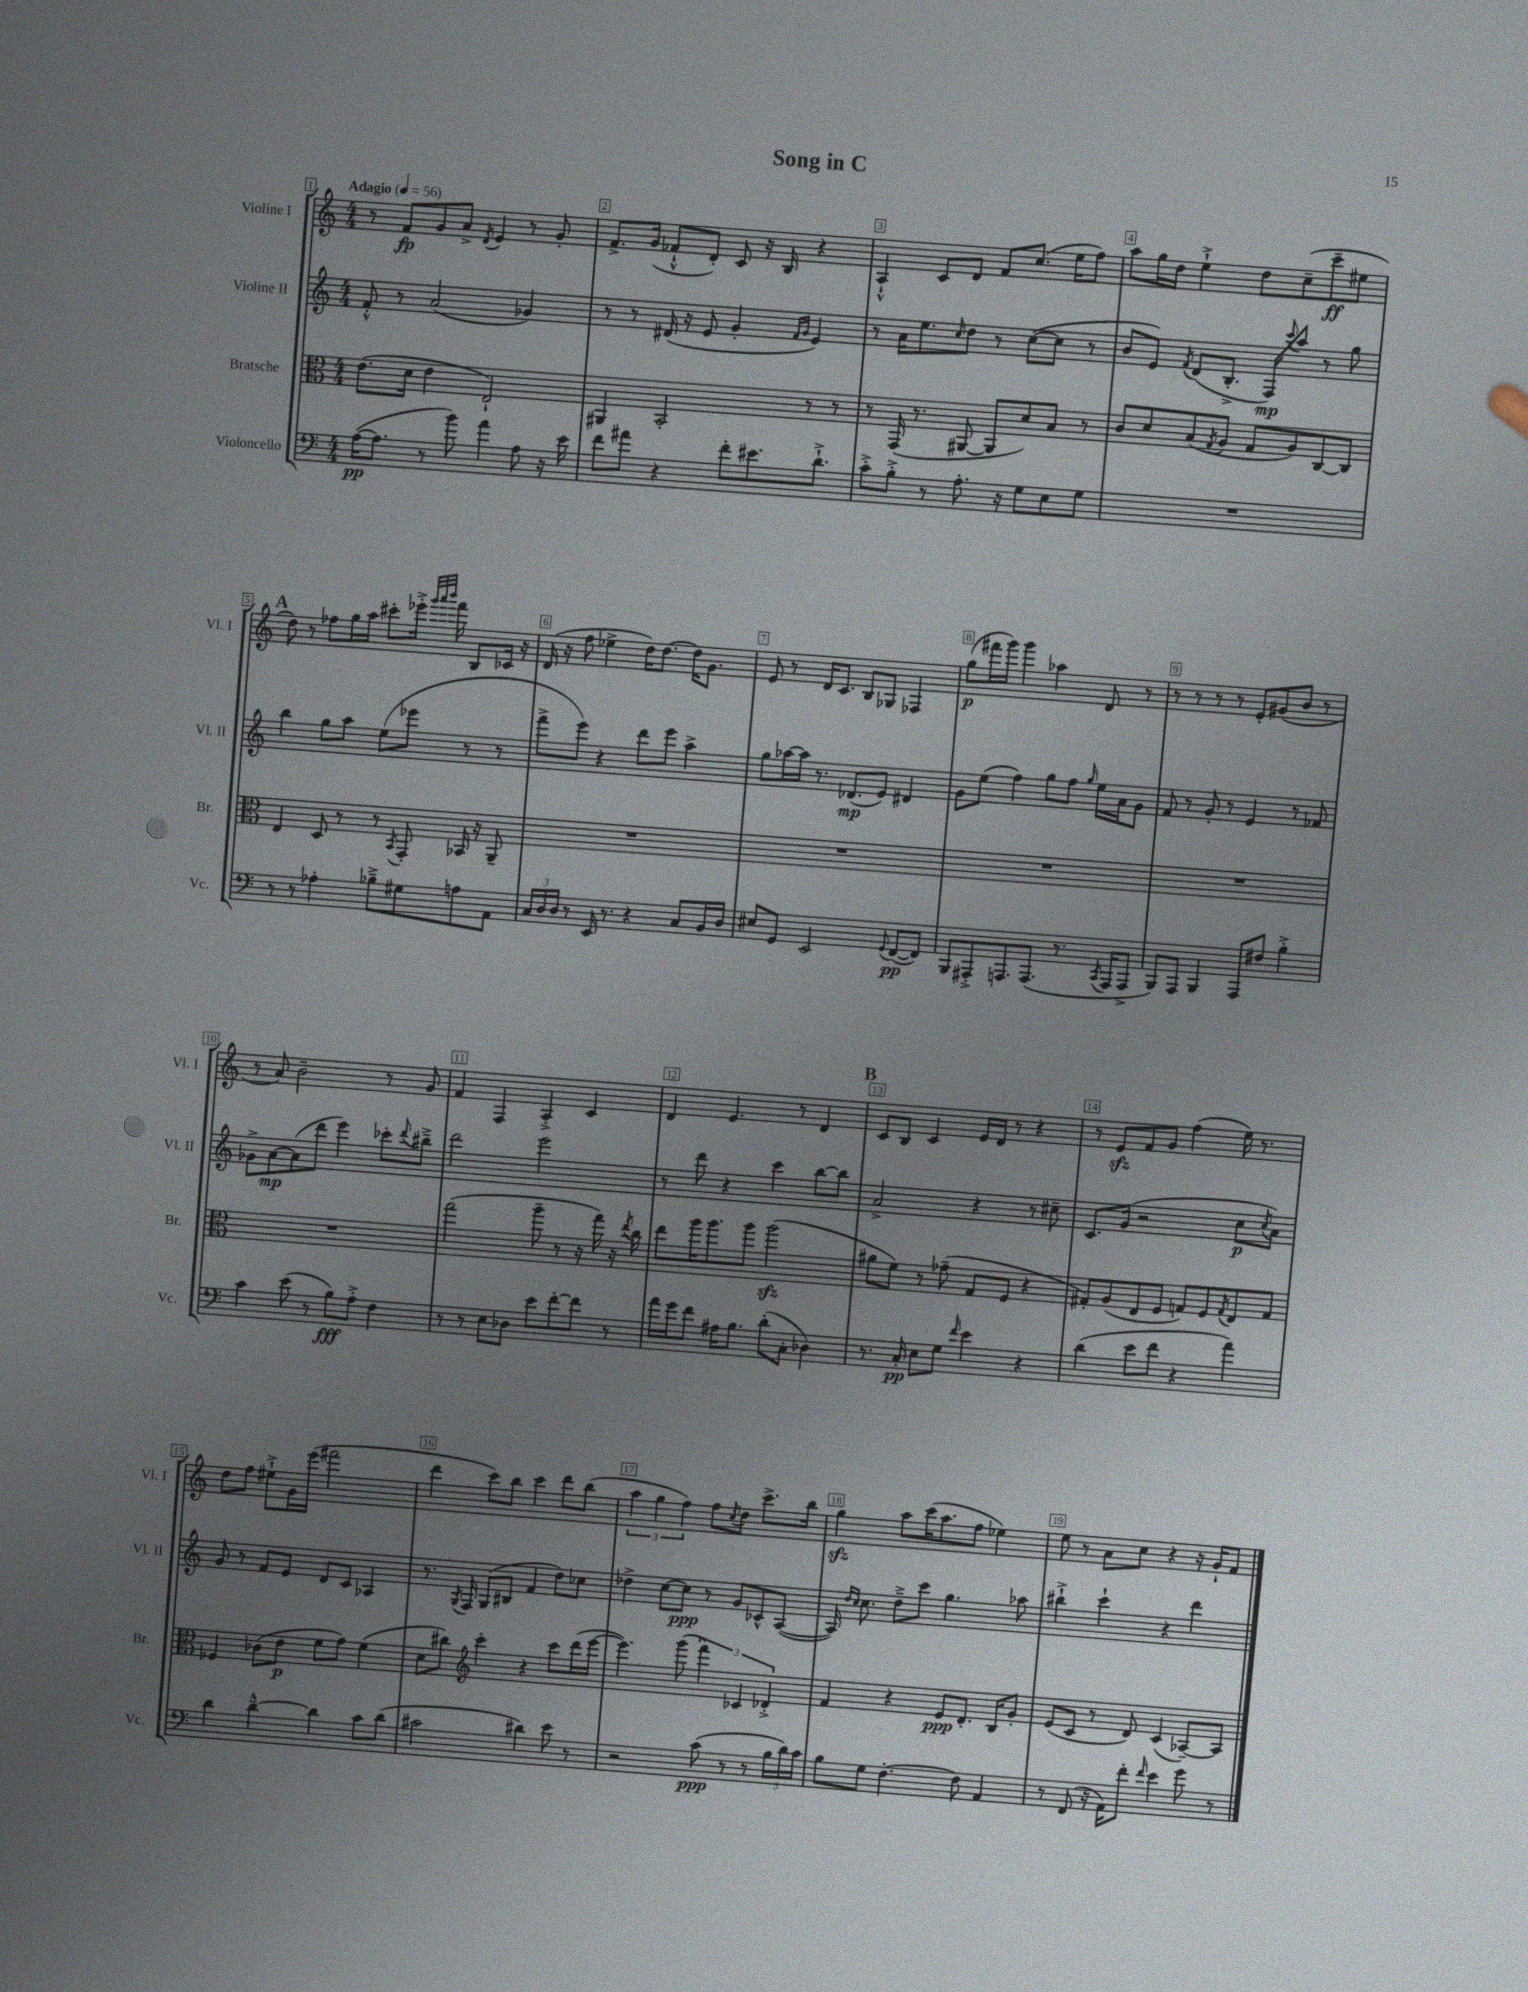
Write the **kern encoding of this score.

**kern	**dynam	**kern	**dynam	**kern	**dynam	**kern	**dynam
*part4	*part4	*part3	*part3	*part2	*part2	*part1	*part1
*staff4	*staff4	*staff3	*staff3	*staff2	*staff2	*staff1	*staff1
*I"Violoncello	*	*I"Bratsche	*	*I"Violine II	*	*I"Violine I	*
*I'Vc.	*	*I'Br.	*	*I'Vl. II	*	*I'Vl. I	*
*clefF4	*	*clefC3	*	*clefG2	*	*clefG2	*
*k[]	*	*k[]	*	*k[]	*	*k[]	*
*M4/4	*	*M4/4	*	*M4/4	*	*M4/4	*
*MM56	*	*MM56	*	*MM56	*	*MM56	*
=1	=1	=1	=1	=1	=1	=1	=1
!	!	!	!	!	!	!LO:TX:a:B:t=Adagio	!
([16A\KL	pp	(8.e\L	.	8f'^^/	.	8r	.
8.A\J]	.	.	.	.	.	.	.
.	.	.	.	8r	.	8f/L	fp
.	.	16d\Jk	.	.	.	.	.
8r	.	4e\	.	(2a/	.	8g/	.
8b\)	.	.	.	.	.	8a^/J	.
.	.	.	.	.	.	8qd/	.
4a\	.	2E`/)	.	.	.	4e/	.
8A\	.	.	.	4g-X/)	.	8r	.
16r	.	.	.	.	.	8g'/	.
16e\	.	.	.	.	.	.	.
=2	=2	=2	=2	=2	=2	=2	=2
8f\L	.	4AA#X/	.	8r	.	8.f^/L	.
8a#X\J	.	.	.	8r	.	.	.
.	.	.	.	.	.	(16g/Jk	.
4r	.	2BB'/	.	(16d#X/	.	8f-X`^^/L	.
.	.	.	.	16r	.	.	.
.	.	.	.	8e/	.	8d'/J)	.
8f'\L	.	.	.	4g'/	.	8c/	.
8.e#X\	.	.	.	.	.	16r	.
.	.	.	.	.	.	16B/	.
.	.	.	.	16qqf/LL	.	.	.
.	.	.	.	16qqg/JJ	.	.	.
.	.	8r	.	4e/)	.	4r	.
8.d`^\J	.	.	.	.	.	.	.
.	.	8r	.	.	.	.	.
=3	=3	=3	=3	=3	=3	=3	=3
8c'^\L	.	8r	.	8r	.	4A`^^/	.
8B'^\J	.	(16GG/	.	16a\KL	.	.	.
.	.	8.r	.	8.ee\	.	.	.
8r	.	.	.	.	.	8c/L	.
.	.	.	.	16qqcc/	.	.	.
8.A'\	.	[8AA#X/	.	8dd\J	.	8d/J	.
.	.	8AA#/L]	.	8r	.	8f/L	.
16r	.	.	.	.	.	.	.
8G\L	.	8d/)	.	([8cc\L	.	(8.cc/J	.
8E\	.	8B/J	.	8cc\J]	.	.	.
.	.	.	.	.	.	16ee\KL	.
8G\J	.	8r	.	8r	.	8ff\J)	.
=4	=4	=4	=4	=4	=4	=4	=4
1r	.	8c/L	.	8b/L	.	8aa\L	.
.	.	8d/	.	8e/J)	.	16gg\L	.
.	.	.	.	.	.	16dd\JJ	.
.	.	.	.	8qf/	.	.	.
.	.	(8B/	.	(8d/L	.	4ee`^\	.
.	.	8qG/	.	.	.	.	.
.	.	8A/J	.	8.B'^/J	.	.	.
.	.	8G/L	.	.	.	8dd\L	.
.	.	.	.	16F/KL)	mp	.	.
.	.	.	.	8qqccc/	.	.	.
.	.	8A/)	.	8aa/J	.	(8cc~\	.
.	.	[8C/	.	8r	.	8ccc~\	ff
.	.	8C/J]	.	8gg\	.	8ee#X\J	.
!!LO:LB:g=z
!!LO:REH:place=s1:t=A
=5	=5	=5	=5	=5	=5	=5	=5
8r	.	4E/	.	4bb\	.	8dd\)	.
8r	.	.	.	.	.	8r	.
4A-X'\	.	8D/	.	8gg\L	.	8ff-X\L	.
.	.	8r	.	8aa\J	.	16gg\L	.
.	.	.	.	.	.	16aa\JJ	.
8B-X~^\L	.	8r	.	(8ee\L	.	8ccc#X'\L	.
.	.	8qBB/	.	.	.	.	.
8G#X\	.	8GG'/	.	8eee-X\J	.	16eee-X'^\Jk	.
.	.	.	.	.	.	32qqggg/LLL	.
.	.	.	.	.	.	32qqaaa/	.
.	.	.	.	.	.	32qqbbb/JJJ	.
.	.	.	.	.	.	16fff\	.
8An\	.	16BB-X/	.	8r	.	8B/L	.
.	.	16r	.	.	.	.	.
8AA\J	.	8AA~/	.	8r	.	16c-X/Jk	.
.	.	.	.	.	.	16r	.
=6	=6	=6	=6	=6	=6	=6	=6
24C/LL	.	1r	.	8fff^\L	.	(16d/	.
24D/	.	.	.	.	.	.	.
.	.	.	.	.	.	16r	.
24D/JJ	.	.	.	.	.	.	.
8r	.	.	.	8eee\J)	.	8ff\	.
16EE/	.	.	.	4r	.	4ee-X^\	.
8.r	.	.	.	.	.	.	.
4r	.	.	.	8ddd\L	.	16dd\KL)	.
.	.	.	.	.	.	[8.dd\J	.
.	.	.	.	8eee\J	.	.	.
8C/L	.	.	.	4aa^\	.	16dd\KL]	.
.	.	.	.	.	.	8.g\J	.
16BB/L	.	.	.	.	.	.	.
16D/JJ	.	.	.	.	.	.	.
=7	=7	=7	=7	=7	=7	=7	=7
8E#X/L	.	1r	.	8gg\L	.	8e/	.
8GG/J	.	.	.	[16aa-X\L	.	8r	.
.	.	.	.	16aa-\JJ]	.	.	.
2EE/	.	.	.	8.r	.	16d/KL	.
.	.	.	.	.	.	8.c/J	.
.	.	.	.	(8.d-X/L	mp	.	.
.	.	.	.	.	.	8B/L	.
.	.	.	.	8e/J)	.	8G-X/J	.
8qqGG/	.	.	.	.	.	.	.
([8FF/L	pp	.	.	4d#X/	.	4F-X/	.
8FF/J])	.	.	.	.	.	.	.
=8	=8	=8	=8	=8	=8	=8	=8
8BBB/L	.	1r	.	8g\L	.	(8gg\L	p
8AAA#X'^/	.	.	.	(8ee\J	.	16fff#X\L	.
.	.	.	.	.	.	16ggg\JJ)	.
8.AAAn/	.	.	.	4ff\)	.	4ggg\	.
(8.AAA/J	.	.	.	.	.	.	.
.	.	.	.	8gg\L	.	4aa-X\	.
8.r	.	.	.	8ff\J	.	.	.
.	.	.	.	16qqgg/	.	.	.
.	.	.	.	16ee\LL	.	8d/	.
8qCC/	.	.	.	.	.	.	.
16AAA/KL	.	.	.	16a\J	.	.	.
8AAA^/J	.	.	.	8g\J	.	8r	.
=9	=9	=9	=9	=9	=9	=9	=9
8BBB/L)	.	1r	.	8f/	.	8r	.
8AAA/J	.	.	.	8r	.	8r	.
4BBB/	.	.	.	8g'/	.	8r	.
.	.	.	.	8r	.	8r	.
8AAA/L	.	.	.	4e/	.	8e'/L	.
8F#X/J	.	.	.	.	.	(8g#X/	.
4B'^\	.	.	.	8r	.	8b/J	.
.	.	.	.	8f-X/	.	8r	.
!!LO:LB:g=z
=10	=10	=10	=10	=10	=10	=10	=10
4c\	.	1r	.	8g-X^\L	.	8r	.
.	.	.	.	[8a\	mp	8a/)	.
(8e\	.	.	.	(8a\]	.	2b~\	.
8r	.	.	.	8ddd\J	.	.	.
8B\L)	fff	.	.	4eee\)	.	.	.
8A'^\J	.	.	.	.	.	.	.
4F\	.	.	.	8ccc-X'\L	.	8r	.
.	.	.	.	8qqddd/	.	.	.
.	.	.	.	8bb#X~^\J	.	8g/	.
=11	=11	=11	=11	=11	=11	=11	=11
8r	.	(2gg\	.	2ddd\	.	4f/	.
8r	.	.	.	.	.	.	.
8E\L	.	.	.	.	.	4F/	.
8D-X\J	.	.	.	.	.	.	.
8e\L	.	8aa~\	.	2eee\	.	4A'^/	.
[8f'\	.	8r	.	.	.	.	.
8f\J]	.	16r	.	.	.	4c/	.
.	.	16gg\)	.	.	.	.	.
8r	.	16r	.	.	.	.	.
.	.	8qee/	.	.	.	.	.
.	.	16cc\	.	.	.	.	.
=12	=12	=12	=12	=12	=12	=12	=12
16a\LL	.	8ee\L	.	8r	.	4d/	.
16g\J	.	.	.	.	.	.	.
8f\J	.	16aa\K	.	8ddd\	.	.	.
.	.	8.aa\	.	.	.	.	.
16A#X\KL	.	.	.	4r	.	4.e/	.
8.B\J	.	.	.	.	.	.	.
.	.	8aa\J	.	.	.	.	.
(8d'\L	.	(2aazz\	.	4ccc\	.	.	.
8C'\J	.	.	.	.	.	8r	.
4D-X\)	.	.	.	[8bb\L	.	4d/	.
.	.	.	.	8bb\J]	.	.	.
!!LO:REH:place=s1:t=B
=13	=13	=13	=13	=13	=13	=13	=13
8.r	.	8a#X\L	.	2a^/	.	8c/L	.
.	.	8f\J)	.	.	.	8B/J	.
16C'/	pp	.	.	.	.	.	.
8E\L	.	8r	.	.	.	4c/	.
8G\J	.	(8g-X~\	.	.	.	.	.
16qqf/	.	.	.	.	.	.	.
4e\	.	8G/L	.	4r	.	16e/LL	.
.	.	.	.	.	.	16d/JJ	.
.	.	8F/J	.	.	.	8r	.
4r	.	4r	.	8r	.	4r	.
.	.	.	.	8cc#X~\	.	.	.
=14	=14	=14	=14	=14	=14	=14	=14
(4d\	.	8G#X'/L)	.	8.c/L	.	8r	.
.	.	(8A/	.	.	.	8ezz/L	.
.	.	.	.	(16g/Jk	.	.	.
8e\L	.	8E/	.	2r	.	8f/	.
8f\J	.	8F/J	.	.	.	8g/J	.
4r	.	8Gn/L)	.	.	.	(4ff\	.
.	.	8F/	.	.	.	.	.
.	.	8qG/	.	.	.	.	.
4a\)	.	8E/	.	8cc\L	p	16ee\)	.
.	.	.	.	.	.	8.r	.
.	.	.	.	8qcc/	.	.	.
.	.	8G/J	.	8a\J)	.	.	.
!!LO:LB:g=z
=15	=15	=15	=15	=15	=15	=15	=15
4d\	.	4F-X/	.	8g/	.	8dd\L	.
.	.	.	.	8r	.	8ff\J	.
[4d~^^\	.	(8c-X\L	.	8f/L	.	8ee#X`^\L	.
.	.	8e\J	p	8e/J	.	16g\L	.
.	.	.	.	.	.	(16eee\JJ	.
4d\]	.	8f\L	.	8d/L	.	2fff#X\	.
.	.	8g\J)	.	8c/J	.	.	.
8c\L	.	(4f\	.	4A-X/	.	.	.
(8d\J	.	.	.	.	.	.	.
=16	=16	=16	=16	=16	=16	=16	=16
2c#X\	.	8d\L	.	8.r	.	4ddd\	.
.	.	8cc#X\J)	.	.	.	.	.
.	.	.	.	8qG/	.	.	.
.	.	.	.	16F/	.	.	.
*	*	*clefG2	*	*	*	*	*
.	.	4ccc'\	.	(8G/L	.	8ccc\L)	.
.	.	.	.	8B#X/J	.	8bb\J	.
4d#X\)	.	4r	.	4f/	.	4ccc\	.
8e\	.	8ccc\L	.	8dd\L)	.	8ddd\L	.
8r	.	(16ddd\L	.	8cc-X\J	.	(8bb\J	.
.	.	[16eee\JJ	.	.	.	.	.
=17	=17	=17	=17	=17	=17	=17	=17
2r	.	4.eee\])	.	4dd-X^\	.	6aa\	.
.	.	.	.	.	.	6gg\	.
.	.	.	.	[8cc\L	.	.	.
.	.	.	.	.	.	6ff\)	.
.	.	(8ggg\	.	8cc\J]	ppp	.	.
(8c\	ppp	6fff\)	.	8r	.	8ff\L	.
.	.	.	.	.	.	8qcc/	.
8r	.	.	.	8g/L	.	8dd\J	.
.	.	6c-X/	.	.	.	.	.
8r	.	.	.	8c-X^^/	.	8.ccc^\L	.
.	.	6d-X'^/	.	.	.	.	.
24B\LL	.	.	.	([8A/J	.	.	.
24d\)	.	.	.	.	.	.	.
.	.	.	.	.	.	16bb\Jk	.
24c\JJ	.	.	.	.	.	.	.
=18	=18	=18	=18	=18	=18	=18	=18
8B\L	.	4f/	.	16A/])	.	4ggzz\	.
.	.	.	.	16qqdd/LL	.	.	.
.	.	.	.	16qqcc/JJ	.	.	.
.	.	.	.	8.cc\	.	.	.
8G\J	.	.	.	.	.	.	.
[4.F'\	.	4r	.	8dd~^\L	.	8aa\L	.
.	.	.	.	8ccc\J	.	(16ccc\K	.
.	.	.	.	.	.	8.aa\	.
.	.	8e/L	ppp	4.gg\	.	.	.
8F\]	.	8.d'/J	.	.	.	8ff\J	.
4AA/	.	.	.	.	.	4ee-X\)	.
.	.	16B/KL	.	.	.	.	.
.	.	8g'/J	.	8aa-X\	.	.	.
=19	=19	=19	=19	=19	=19	=19	=19
8r	.	(8e/L	.	4bb#X`^\	.	8ee\	.
(8FF/	.	8c/J	.	.	.	8r	.
16r	.	8r	.	4ccc`\	.	8a\L	.
16AA\KL)	.	.	.	.	.	.	.
8f'\J	.	8d/)	.	.	.	8cc\J	.
16qqf/	.	.	.	.	.	.	.
4e\	.	(4c/	.	4r	.	4r	.
8g\	.	[8A-X~/L)	.	4ddd\	.	16r	.
.	.	.	.	.	.	16g`/KL	.
8r	.	8A-/J]	.	.	.	8f/J	.
==	==	==	==	==	==	==	==
*-	*-	*-	*-	*-	*-	*-	*-
